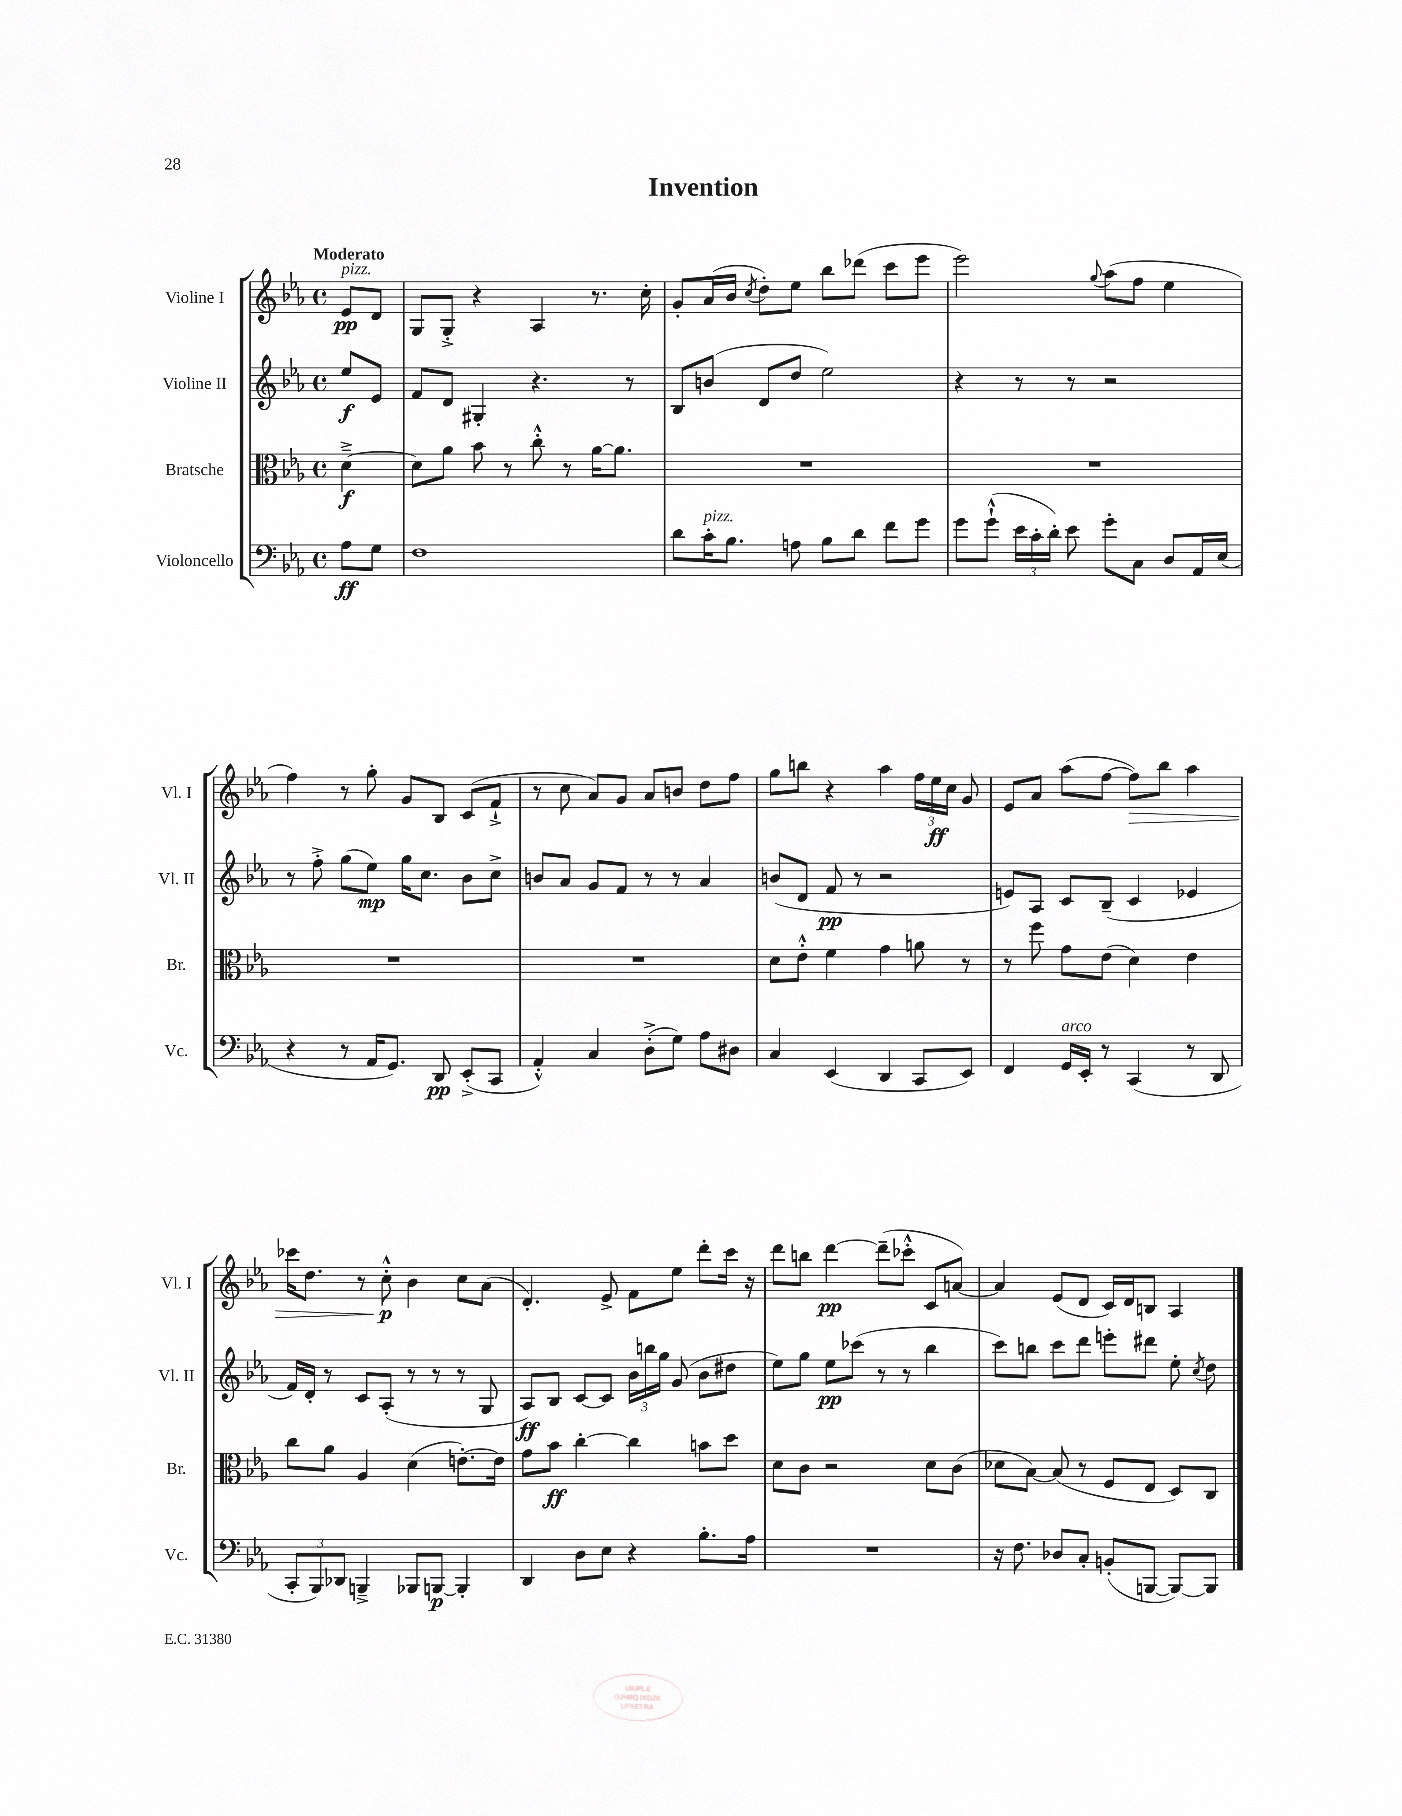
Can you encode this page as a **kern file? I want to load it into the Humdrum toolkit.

**kern	**dynam	**kern	**dynam	**kern	**dynam	**kern	**dynam
*part4	*part4	*part3	*part3	*part2	*part2	*part1	*part1
*staff4	*staff4	*staff3	*staff3	*staff2	*staff2	*staff1	*staff1
*I"Violoncello	*	*I"Bratsche	*	*I"Violine II	*	*I"Violine I	*
*I'Vc.	*	*I'Br.	*	*I'Vl. II	*	*I'Vl. I	*
*clefF4	*	*clefC3	*	*clefG2	*	*clefG2	*
*k[b-e-a-]	*	*k[b-e-a-]	*	*k[b-e-a-]	*	*k[b-e-a-]	*
*M4/4	*	*M4/4	*	*M4/4	*	*M4/4	*
*met(c)	*	*met(c)	*	*met(c)	*	*met(c)	*
=	=	=	=	=	=	=	=
!	!	!	!	!	!	!LO:TX:a:B:t=Moderato	!
!	!	!	!	!	!	!LO:TX:a:i:t=pizz.	!
8A-\L	ff	[4d~^\	f	8ee-/L	f	8e-/L	pp
8G\J	.	.	.	8e-/J	.	8d/J	.
=1	=1	=1	=1	=1	=1	=1	=1
1F	.	8d\L]	.	8f/L	.	8G/L	.
.	.	8a-\J	.	8d/J	.	8G'^/J	.
.	.	8b-\	.	4G#X'/	.	4r	.
.	.	8r	.	.	.	.	.
.	.	8cc'^^\	.	4.r	.	4A-/	.
.	.	8r	.	.	.	.	.
.	.	[16a-\KL	.	.	.	8.r	.
.	.	8.a-\J]	.	.	.	.	.
.	.	.	.	8r	.	.	.
.	.	.	.	.	.	16cc'\	.
=2	=2	=2	=2	=2	=2	=2	=2
8d\L	.	1r	.	8B-/L	.	8g'/L	.
!LO:TX:a:i:t=pizz.	!	!	!	!	!	!	!
16c'\K	.	.	.	(8bn/J	.	(16a-/L	.
8.B-\J	.	.	.	.	.	16b-/JJ	.
.	.	.	.	.	.	8qcc/	.
.	.	.	.	8d/L	.	8dd'\L)	.
8An\	.	.	.	8dd/J	.	8ee-\J	.
8B-\L	.	.	.	2ee-\)	.	8bb-\L	.
8d\J	.	.	.	.	.	(8ddd-X\J	.
8f\L	.	.	.	.	.	8ccc\L	.
8g\J	.	.	.	.	.	8eee-\J	.
=3	=3	=3	=3	=3	=3	=3	=3
8g\L	.	1r	.	4r	.	2eee-\)	.
(8g`^^\J	.	.	.	.	.	.	.
24e-\LL	.	.	.	8r	.	.	.
24c'\	.	.	.	.	.	.	.
24d'\JJ)	.	.	.	.	.	.	.
8e-\	.	.	.	8r	.	.	.
.	.	.	.	.	.	8qqgg/	.
8g'\L	.	.	.	2r	.	(8aa-\L	.
8C\J	.	.	.	.	.	8ff\J	.
8D/L	.	.	.	.	.	4ee-\	.
16AA-/L	.	.	.	.	.	.	.
(16E-/JJ	.	.	.	.	.	.	.
!!LO:LB:g=z
=4	=4	=4	=4	=4	=4	=4	=4
4r	.	1r	.	8r	.	4ff\)	.
.	.	.	.	8ff'^\	.	.	.
8r	.	.	.	(8gg\L	.	8r	.
16AA-/KL	.	.	.	8ee-\J)	mp	8gg'\	.
8.GG/J)	.	.	.	.	.	.	.
.	.	.	.	16gg\KL	.	8g/L	.
.	.	.	.	8.cc\J	.	.	.
8DD/	pp	.	.	.	.	8B-/J	.
(8EE-'^/L	.	.	.	8b-\L	.	(8c/L	.
8CC/J	.	.	.	8cc^\J	.	8f`^/J	.
=5	=5	=5	=5	=5	=5	=5	=5
4AA-'^^/)	.	1r	.	8bn/L	.	8r	.
.	.	.	.	8a-/J	.	8cc\	.
4C/	.	.	.	8g/L	.	8a-/L)	.
.	.	.	.	8f/J	.	8g/J	.
(8D'^\L	.	.	.	8r	.	8a-/L	.
8G\J)	.	.	.	8r	.	8bn/J	.
8A-\L	.	.	.	4a-/	.	8dd\L	.
8D#X\J	.	.	.	.	.	8ff\J	.
=6	=6	=6	=6	=6	=6	=6	=6
4C/	.	8d\L	.	(8bn/L	.	8gg\L	.
.	.	8e-'^^\J	.	8d/J	.	8bbn\J	.
(4EE-/	.	4f\	.	8f/	pp	4r	.
.	.	.	.	8r	.	.	.
4DD/	.	4g\	.	2r	.	4aa-\	.
8CC/L	.	8an\	.	.	.	24ff\LL	.
.	.	.	.	.	.	24ee-\	ff
.	.	.	.	.	.	24cc\JJ	.
8EE-/J)	.	8r	.	.	.	8g/	.
=7	=7	=7	=7	=7	=7	=7	=7
4FF/	.	8r	.	8en/L)	.	8e-/L	.
.	.	8ff\	.	8A-/J	.	8a-/J	.
!LO:TX:a:i:t=arco	!	!	!	!	!	!	!
16GG/LL	.	8g\L	.	8c/L	.	(8aa-\L	.
16EE-'/JJ	.	.	.	.	.	.	.
8r	.	(8e-\J	.	(8B-~/J	.	[8ff\J	.
!	!	!	!	!	!	!	!LO:HP:b
(4CC/	.	4d\)	.	4c/	.	8ff\L])	>
.	.	.	.	.	.	8bb-\J	.
8r	.	4e-\	.	4e-X/	.	4aa-\	.
8DD/	.	.	.	.	.	.	.
!!LO:LB:g=z
=8	=8	=8	=8	=8	=8	=8	=8
12CC'/L	.	8cc\L	.	16f/LL)	.	16ccc-X\KL	.
.	.	.	.	16d'/JJ	.	8.dd\J	.
12BBB-/)	.	.	.	.	.	.	.
.	.	8a-\J	.	8r	.	.	.
12DD-X/J	.	.	.	.	.	.	.
4BBBn~^/	.	4A-/	.	8c/L	.	8r	.
.	.	.	.	(8A-'/J	.	8cc'^^\	p
8BBB-X/L	.	(4d\	.	8r	.	4b-\	]
[8BBBn/J	p	.	.	8r	.	.	.
4BBB'/]	.	[8.en'\L)	.	8r	.	8cc\L	.
.	.	.	.	8G/	.	(8a-\J	.
.	.	16e\Jk]	.	.	.	.	.
=9	=9	=9	=9	=9	=9	=9	=9
4DD/	.	8g\L	.	8A-/L)	ff	4.d'/)	.
.	.	8b-\J	ff	8B-/J	.	.	.
8D\L	.	[4cc'\	.	[8c/L	.	.	.
8E-\J	.	.	.	8c/J]	.	8e-^/	.
4r	.	4cc\]	.	24b-\LL	.	8f\L	.
.	.	.	.	24bbn\	.	.	.
.	.	.	.	24gg\JJ	.	.	.
.	.	.	.	(8g/	.	8ee-\J	.
8.B-'\L	.	8bn\L	.	8b-\L	.	8ddd'\L	.
.	.	8dd\J	.	8dd#X\J	.	16ccc\Jk	.
16A-\Jk	.	.	.	.	.	16r	.
=10	=10	=10	=10	=10	=10	=10	=10
1r	.	8d\L	.	8ee-\L)	.	8ddd\L	.
.	.	8c\J	.	8gg\J	.	8bbn\J	.
.	.	2r	.	8ee-\L	pp	[4ddd\	pp
.	.	.	.	(8ccc-X\J	.	.	.
.	.	.	.	8r	.	(8ddd~\L]	.
.	.	.	.	8r	.	8ccc-X'^^\J	.
.	.	8d\L	.	4bb-\	.	8c/L	.
.	.	(8c\J	.	.	.	[8an/J)	.
=11	=11	=11	=11	=11	=11	=11	=11
16r	.	8d-X\L	.	8ccc\L)	.	4a/]	.
8.F\	.	.	.	.	.	.	.
.	.	[8B-\J)	.	8bbn\J	.	.	.
8D-X/L	.	(8B-/]	.	8ccc\L	.	(8e-/L	.
8C'/J	.	8r	.	8ddd\J	.	8d/J	.
(8BBn'/L	.	8F/L	.	8eeen'\L	.	16c/LL)	.
.	.	.	.	.	.	16d/J	.
[8BBBn/J	.	8E-/J	.	8ddd#X\J	.	8Bn/J	.
8BBB/L_)	.	8D/L)	.	8ee-'\	.	4A-/	.
.	.	.	.	8qcc/	.	.	.
8BBB/J]	.	8C/J	.	8dd\	.	.	.
==	==	==	==	==	==	==	==
*-	*-	*-	*-	*-	*-	*-	*-
